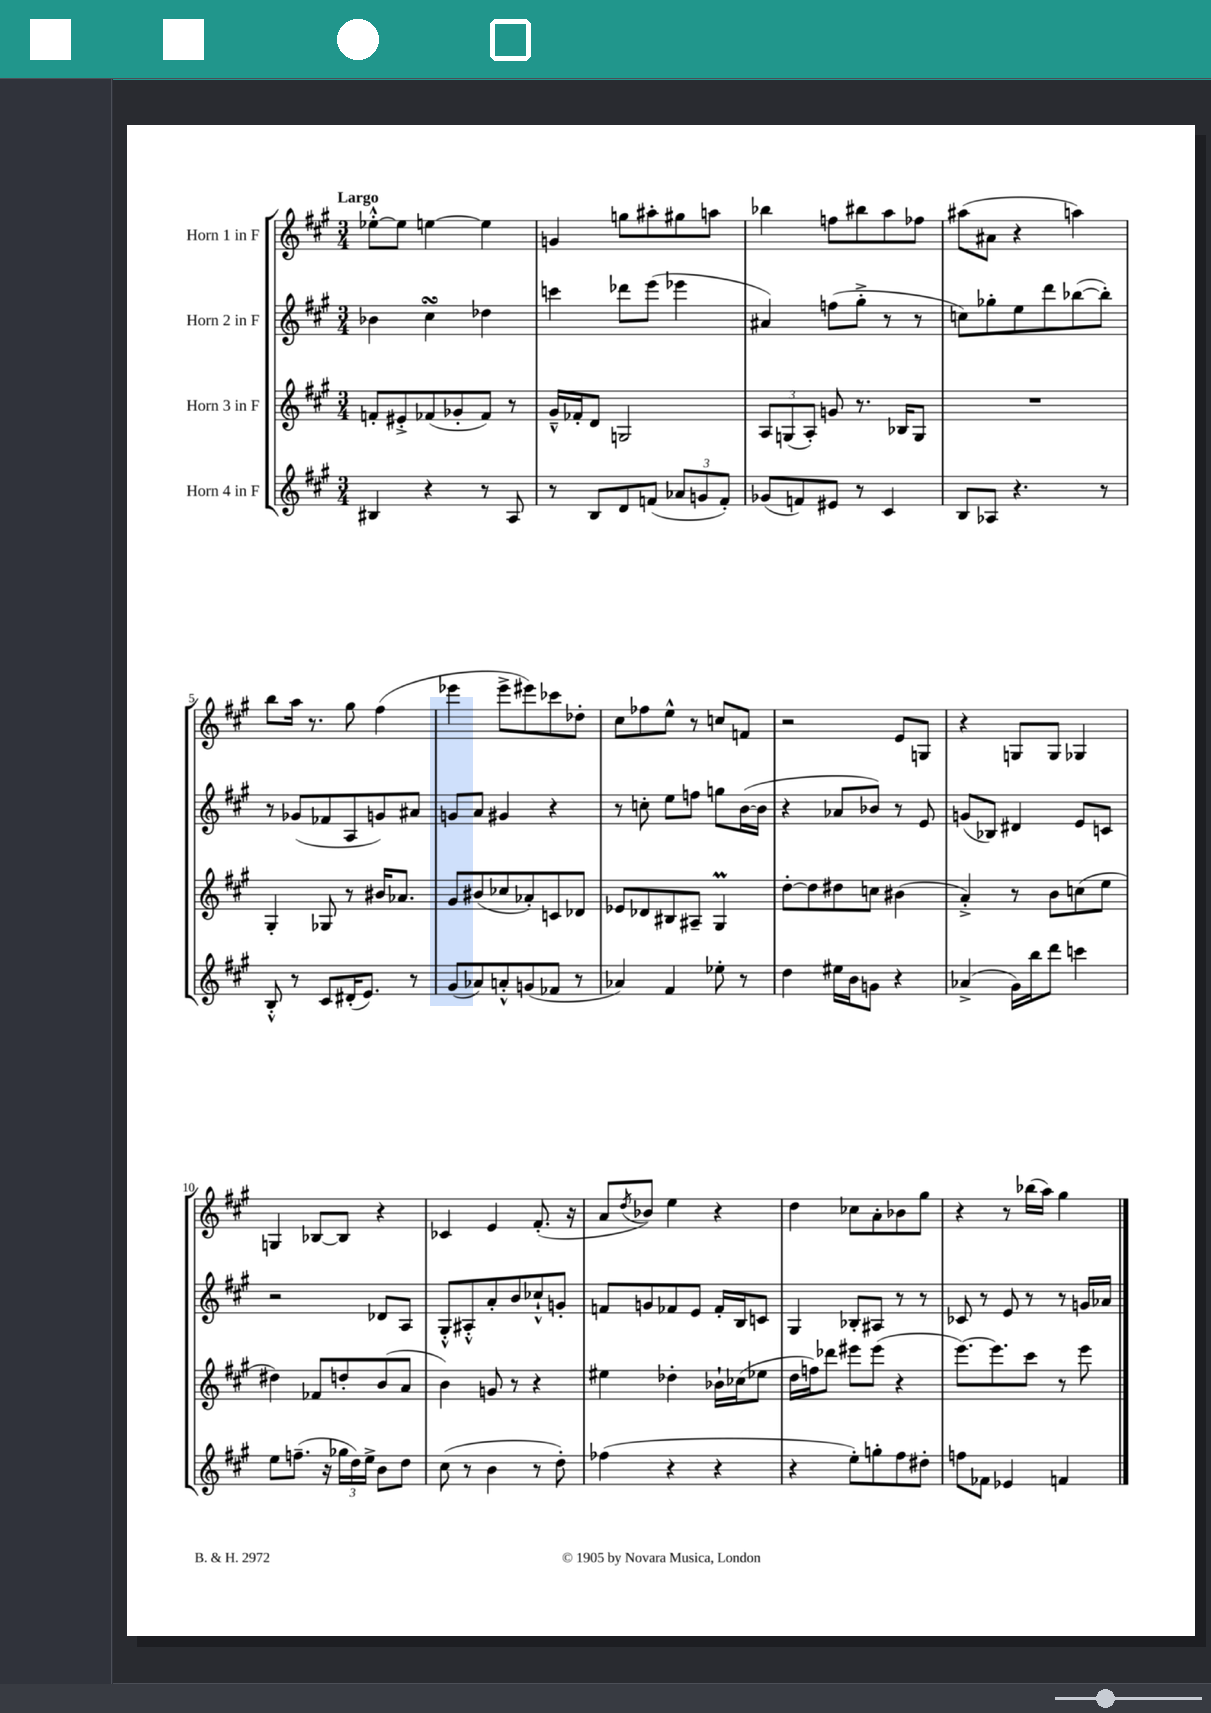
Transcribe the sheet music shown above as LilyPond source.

<<
\new StaffGroup <<
\new Staff = "s0" \with { instrumentName = "Horn 1 in F" } {
    \clef treble \key a \major \numericTimeSignature \time 3/4 \tempo "Largo"
    ees''8~-.-^ ees''8 e''4~ e''4 |
    g'4 g''8 ais''8-. gis''8 a''8 |
    bes''4 f''8 bis''8 a''8 fes''8 |
    ais''8( ais'8 r4 a''4) |
    b''8 a''16 r8. gis''8 fis''4( |
    ees'''4 ees'''8-> eis'''8) ces'''8 des''8-. |
    cis''8 fes''8 e''8-^ r8 c''8 f'8 |
    r2 e'8 g8 |
    r4 g8 g8 ges4 |
    g4 bes8~ bes8 r4 |
    ces'4 e'4 fis'8.-.( r16 |
    a'8 \acciaccatura { d''8 } bes'8) e''4 r4 |
    d''4 ces''8 a'8-. bes'8 gis''8 |
    r4 r8 bes''16( a''16) gis''4 \bar "|." |
}
\new Staff = "s1" \with { instrumentName = "Horn 2 in F" } {
    \clef treble \key a \major \numericTimeSignature \time 3/4
    bes'4 cis''4\turn des''4 |
    c'''4 des'''8 e'''8( ees'''4 |
    ais'4) f''8( gis''8-.-> r8 r8 |
    c''8) ges''8-. e''8 d'''8 bes''8~( bes''8-.) |
    r8 ges'8( fes'8 a8 g'8) ais'8 |
    g'8 a'8 gis'4 r4 |
    r8 c''8-. e''8 f''8 g''8 b'16~( b'16 |
    r4 aes'8 bes'8) r8 e'8 |
    g'8( bes8) dis'4 e'8 c'8 |
    r2 des'8 a8 |
    gis8-.-^ ais8-.-^ a'8-. b'8 ces''8-!-^ g'8-. |
    f'8 g'8 fes'8 e'8 fes'16-. b16 c'8 |
    gis4 bes8-. ais8 r8 r8 |
    ces'8 r8 e'8 r8 r8 g'16 aes'16 \bar "|." |
}
\new Staff = "s2" \with { instrumentName = "Horn 3 in F" } {
    \clef treble \key a \major \numericTimeSignature \time 3/4
    f'8-. eis'8-.-> fes'8( ges'8-. fes'8) r8 |
    gis'16---^ fes'16-. d'8 g2 |
    \tuplet 3/2 { a8 g8( a8-.) } g'8 r8. bes16 g8 |
    R2. |
    gis4-. ges8 r8 bis'16 aes'8. |
    gis'8 bis'8( ces''8 aes'8-.) c'8 des'8 |
    ees'8 des'8 bis8 ais8-- gis4\prall |
    d''8~-. d''8 dis''8 c''8 bis'4( |
    a'4-.->) r8 b'8 c''8( e''8 |
    dis''4) fes'8 d''8-. b'8( a'8 |
    b'4) g'8 r8 r4 |
    eis''4 des''4-. bes'16-! ces''16( ees''8 |
    d''16 f''16) des'''8 eis'''8 eis'''8( r4 |
    e'''8.~) e'''8. cis'''8 r8 e'''8 \bar "|." |
}
\new Staff = "s3" \with { instrumentName = "Horn 4 in F" } {
    \clef treble \key a \major \numericTimeSignature \time 3/4
    bis4 r4 r8 a8 |
    r8 b8 d'8 f'8( \tuplet 3/2 { aes'8 g'8 f'8-.) } |
    ges'8( f'8) eis'8 r8 cis'4 |
    b8 aes8 r4. r8 |
    b8-.-^ r8 cis'8 dis'16-.( e'8.) r8 |
    gis'8( aes'8) a'8-.-^ g'8( fes'8 r8 |
    aes'4) fis'4 ees''8-. r8 |
    d''4 eis''16 b'16 g'8 r4 |
    aes'4->( gis'16) b''16 d'''8 c'''4 |
    e''8 f''8.--( r16 \tuplet 3/2 { ges''16 d''16) e''16-> } b'8 d''8 |
    cis''8( r8 b'4 r8 d''8-.) |
    fes''4( r4 r4 |
    r4 e''8-.) g''8-. fis''8 dis''8-. |
    f''8 fes'8 ees'4 f'4 \bar "|." |
}
>>
>>
